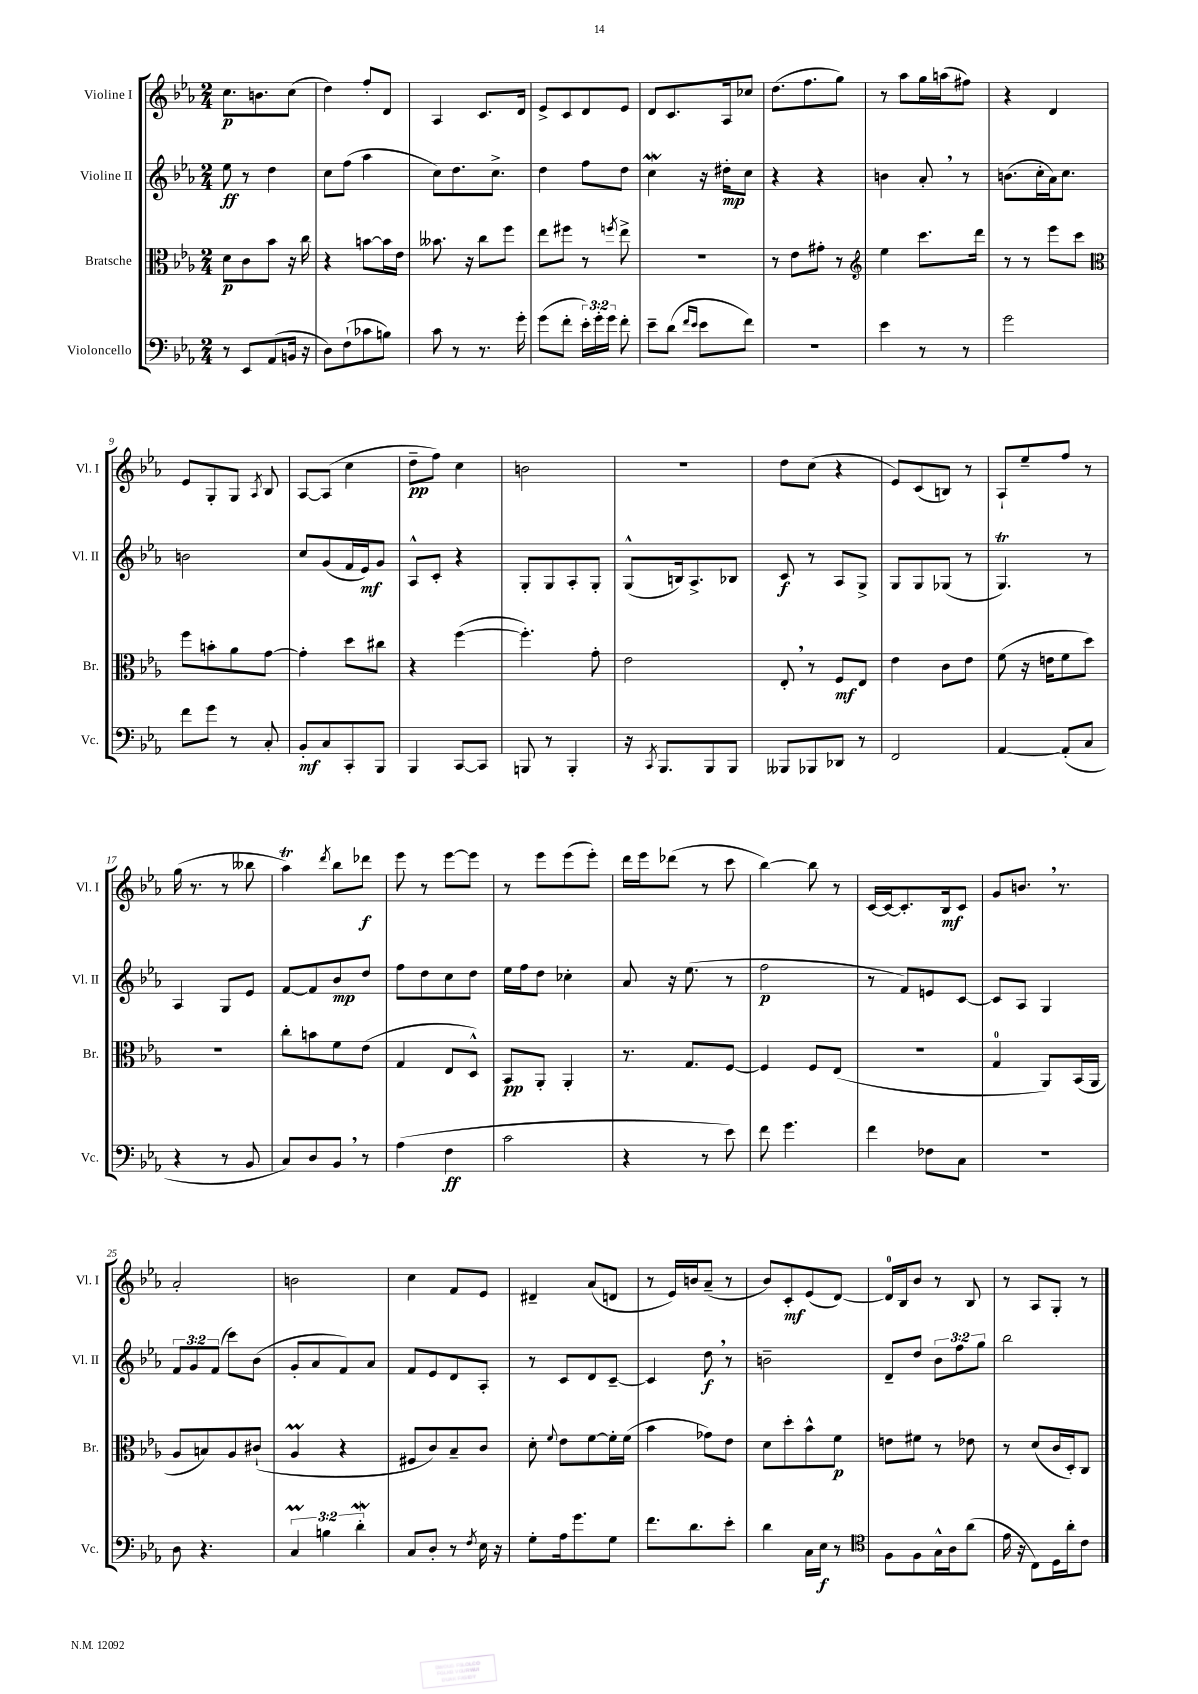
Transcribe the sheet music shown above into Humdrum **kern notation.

**kern	**kern	**kern	**kern
*staff4	*staff3	*staff2	*staff1
*clefF4	*clefC3	*clefG2	*clefG2
*k[b-e-a-]	*k[b-e-a-]	*k[b-e-a-]	*k[b-e-a-]
*M2/4	*M2/4	*M2/4	*M2/4
8r	8d	8ee-	8.cc
8EE-	8c	8r	.
.	.	.	8.b
(8AA-	8b-	4dd	.
16BB	16r	.	(8cc
16r	16cc	.	.
=	=	=	=
8D)	4r	8cc	4dd)
(8F`	.	(8ff	.
8c-	[8b	4aa-	8ff'
8B)	16b]	.	8d
.	16e-	.	.
=	=	=	=
8c	8.b--	8cc)	4A-
8r	.	8.dd	.
.	16r	.	.
8.r	8cc	.	8.c
.	.	8.cc^	.
.	8ff	.	.
16g'	.	.	16d
=	=	=	=
(8g	8ee-	4dd	8e-^
8f'	8ff#	.	8c
24e-')	8r	8ff	8d
24g'	.	.	.
24g	.	.	.
.	8qff	.	.
8f'	8ee-^	8dd	8e-
=	=	=	=
8e-~	2r	4cc	8d
(8d	.	.	8.c
16qqf	.	.	.
16qqe-	.	.	.
8e-	.	16r	.
.	.	16dd#'	16A-
8f)	.	8cc	8cc-
=	=	=	=
2r	8r	4r	(8.dd
.	8e-	.	.
.	.	.	8.ff
.	8g#'	4r	.
.	8r	.	8gg)
=	=	=	=
*	*clefG2	*	*
4e-	4ee-	4b	8r
.	.	.	8aa-
8r	8.ccc	8a-'	16gg
.	.	.	(16aa
8r	.	8r	8ff#)
.	16ddd	.	.
=	=	=	=
2g	8r	(8.b	4r
.	8r	.	.
.	.	16cc'	.
.	8eee-	16a-)	4d
.	.	8.cc	.
.	8ccc	.	.
=	=	=	=
*	*clefC3	*	*
8f	8ff	2b	8e-
8g	8b'	.	8G'
8r	8a-	.	8G
.	.	.	8qA-
8C'	[8g	.	8B-
=	=	=	=
8BB-'	4g']	8cc	[8A-
8C	.	(8g	(8A-]
8CC'	8dd	16f	4cc
.	.	16e-)	.
8BBB-	8cc#	8g	.
=	=	=	=
4BBB-	4r	8A-^^	8dd~
.	.	8c'	8ff)
[8CC	([4ff	4r	4cc
8CC]	.	.	.
=	=	=	=
8BBB	4.ff'])	8G'	2b
8r	.	8G	.
4BBB'	.	8A-'	.
.	8g'	8G'	.
=	=	=	=
16r	2e-	(8G^^	2r
8qCC	.	.	.
8.BBB-	.	.	.
.	.	16B)	.
.	.	8.A-^	.
8BBB-	.	.	.
8BBB-	.	8B-	.
=	=	=	=
8BBB--	8E-'	8c	8dd
8BBB-	8r	8r	(8cc
8DD-	8F	8A-	4r
8r	8E-	8G^	.
=	=	=	=
2FF	4e-	8G	8e-)
.	.	8G	(8c
.	8c	(8G-	8B)
.	8e-	8r	8r
=	=	=	=
[4AA-	(8f	4.G)	8A-`
.	16r	.	8ee-~
.	16e	.	.
(8AA-']	8f	.	8ff
8C	8dd)	8r	8r
=	=	=	=
4r	2r	4A-	(16gg
.	.	.	8.r
8r	.	8G	8r
8BB-	.	8e-	8bb--
=	=	=	=
8C)	8cc'	[8f	4aa-)
8D	8b	8f]	.
.	.	.	8qddd
8BB-	8f	8b-	8bb-
8r	(8e-	8dd	8ddd-
=	=	=	=
(4A-	4G	8ff	8eee-
.	.	8dd	8r
4F	8E-	8cc	[8eee-
.	8D^^)	8dd	8eee-]
=	=	=	=
2c	8BB-	16ee-	8r
.	.	16ff	.
.	8AA-'	8dd	8eee-
.	4AA-'	4cc-'	(8eee-
.	.	.	8eee-')
=	=	=	=
4r	8.r	8a-	16ddd
.	.	.	16eee-
.	.	16r	(8ddd-
.	8.G	(8.ee-	.
8r	.	.	8r
8e-)	[8F	8r	8ccc
=	=	=	=
8f	4F]	2ff	[4bb-)
4.g	.	.	.
.	8F	.	8bb-]
.	(8E-	.	8r
=	=	=	=
4f	2r	8r	[16c
.	.	.	16c_
.	.	8f)	8.c']
8F-	.	8e	.
.	.	.	16B-
8C	.	[8c	8c
=	=	=	=
2r	4G	8c]	8g
.	.	8A-	8.b
.	8AA-)	4G	.
.	.	.	8.r
.	(16BB-	.	.
.	16AA-	.	.
=	=	=	=
8D	8A-	12f	2a-'
.	.	12g	.
4.r	8B)	.	.
.	.	(12f	.
.	8A-	8ccc)	.
.	(8c#`	(8b-	.
=	=	=	=
6C	4A-	8g'	2b
.	.	8a-	.
6B	.	.	.
.	4r	8f)	.
6d'	.	.	.
.	.	8a-	.
=	=	=	=
8C	8F#	8f	4cc
8D'	8c)	8e-	.
8r	8B-~	8d	8f
8qF	.	.	.
16E-	8c	8A-'	8e-
16r	.	.	.
=	=	=	=
8G'	8d'	8r	4d#~
.	8qqf	.	.
16A-	8e-	8c	.
8.g	.	.	.
.	[8f	8d	(8a-
8G	16f']	[8c~	8d
.	(16f	.	.
=	=	=	=
8.f	4b-	4c]	8r
.	.	.	16e-)
8.d	.	.	16b
.	8g-)	8dd	(8a-~
8e-'	8e-	8r	8r
=	=	=	=
4d	8d	2b~	8b-)
.	8dd'	.	8c'
16C	8b-^^	.	(8e-
16E-	.	.	.
8r	8f	.	[8d)
=	=	=	=
*clefC4	*	*	*
8F	8e	8d~	16d]
.	.	.	16B-
8F	8f#	8dd	8b-
16G^^	8r	12b-	8r
16A-	.	.	.
.	.	12ff	.
(8a-	8e-	.	8B-
.	.	12gg	.
=	=	=	=
16e-	8r	2bb-	8r
16r	.	.	.
8C)	(8d	.	8A-
16D	16c	.	8G'
16a-'	16D')	.	.
8c	8C	.	8r
==	==	==	==
*-	*-	*-	*-
